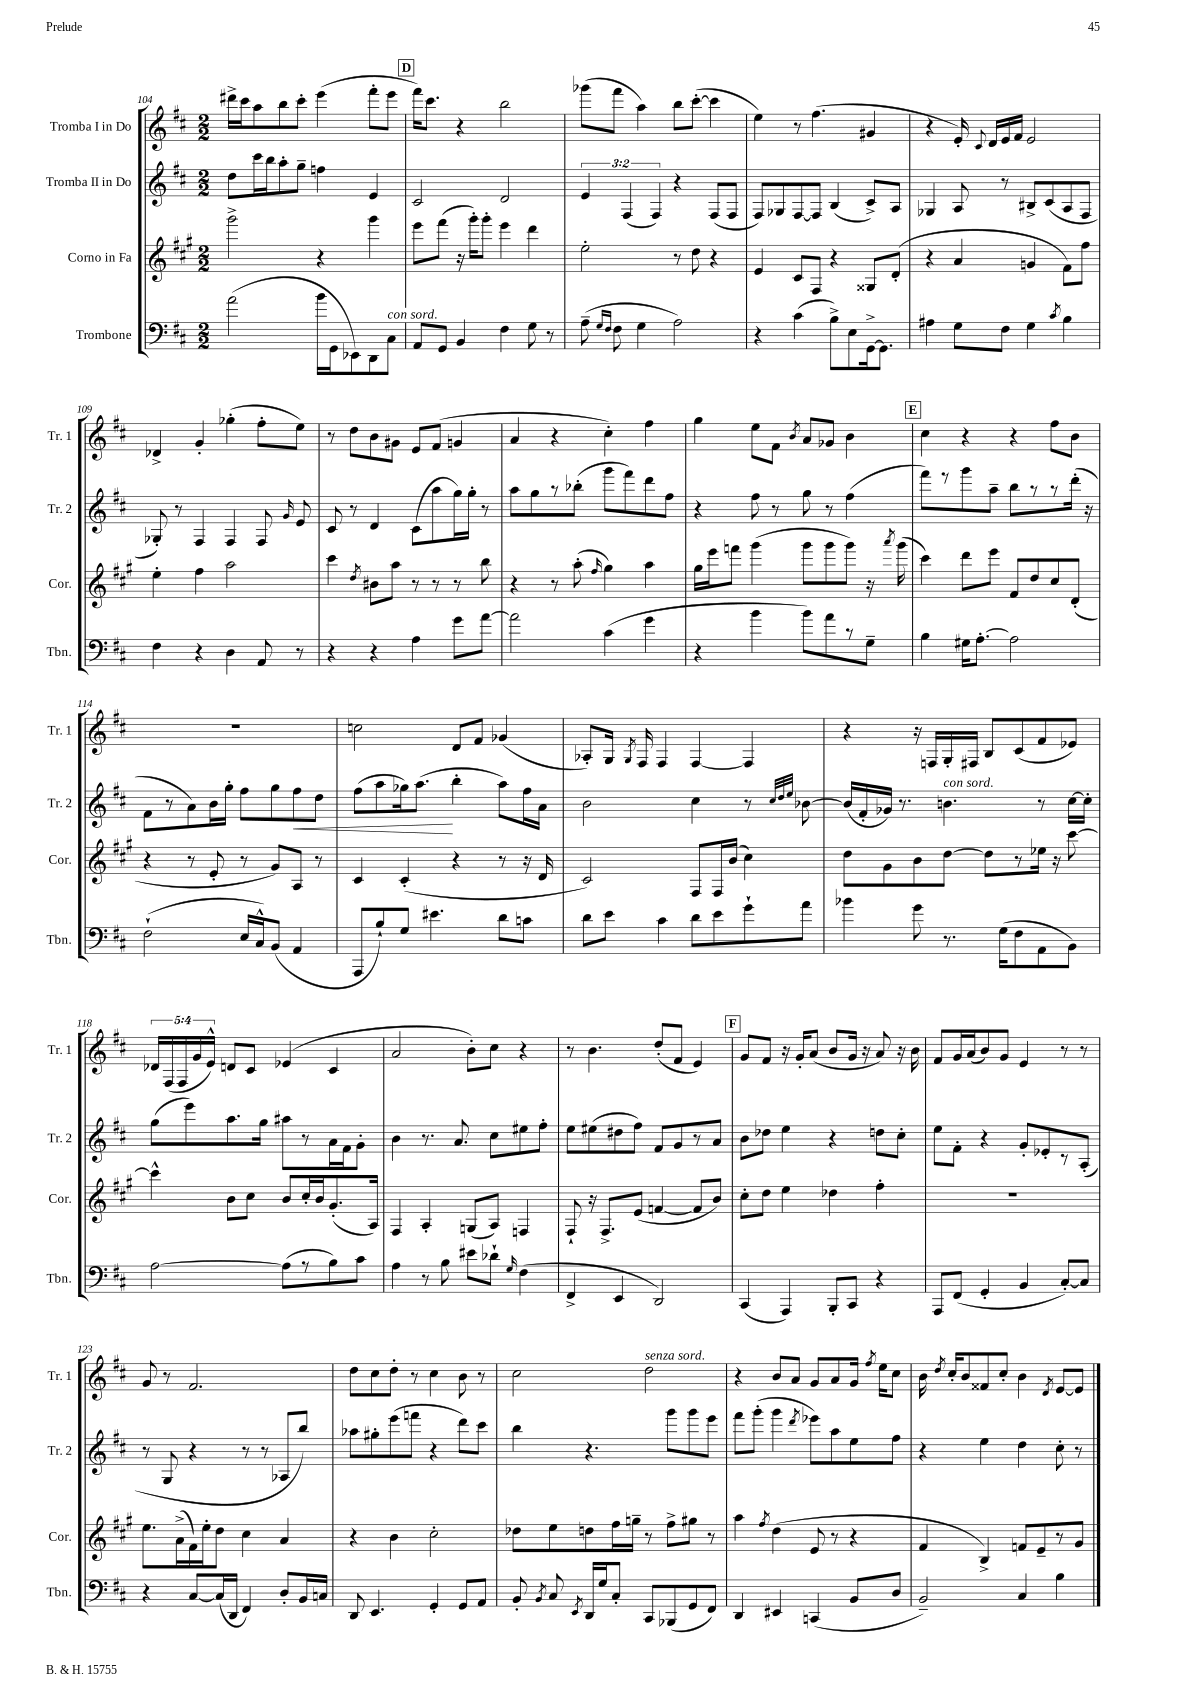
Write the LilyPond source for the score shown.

<<
\new StaffGroup <<
\new Staff = "s0" \with { instrumentName = "Tromba I in Do" shortInstrumentName = "Tr. 1" } {
    \clef treble \key d \major \numericTimeSignature \time 2/2 \override Staff.TupletNumber.text = #tuplet-number::calc-fraction-text
    \autoBeamOff dis'''16[-> cis'''16 a''8 b''8 cis'''8]-. e'''4( fis'''8[-. e'''8] |
    \mark \markup { \box "D" } fis'''16[) cis'''8.] r4 b''2 |
    ges'''8[( fis'''8] a''4) b''8[ cis'''8]~-.( cis'''4 |
    e''4) r8 fis''4.( gis'4 |
    r4 e'16-.) \appoggiatura { cis'8 } d'16[ e'16 fis'16] e'2 |
    des'4-> g'4-. ges''4-.( fis''8[-. e''8]) |
    r8 d''8[ b'8 gis'8] e'8[ fis'8]( g'4 |
    a'4 r4 cis''4-.) fis''4 |
    g''4 e''8[ fis'8] \acciaccatura { b'8 } a'8[ ges'8] b'4 |
    \mark \markup { \box "E" } cis''4 r4 r4 fis''8[ b'8] |
    R1 |
    c''2 d'8[ fis'8] ges'4( |
    aes8[-.) g16] \acciaccatura { g8 } fis16 fis4 fis4~ fis4 |
    r4 r16 f16[ g16-. fis16] b8[ cis'8( fis'8 ees'8]) |
    \tuplet 5/4 { des'16[ fis16( fis16 g'16 e'16]-^) } d'8[ cis'8] ees'4( cis'4 |
    a'2 b'8[-.) cis''8] r4 |
    r8 b'4. d''8[-.( fis'8] e'4) |
    \mark \markup { \box "F" } g'8[ fis'8] r16 g'16[-. a'8]( b'8[ g'16] r16 a'8) r16 b'16 |
    fis'8[ g'16 a'16( b'8) g'8] e'4 r8 r8 |
    g'8 r8 fis'2. |
    d''8[ cis''8 d''8]-. r8 cis''4 b'8 r8 |
    cis''2 d''2^\markup { \italic "senza sord." } |
    r4 b'8[ a'8] g'8[ a'8 g'16] \acciaccatura { fis''8 } e''16[ cis''8] |
    b'16 \acciaccatura { d''8 } cis''16[-. b'8 fisis'8 cis''8]-. b'4 \acciaccatura { d'8 } e'8[~ e'8] \bar "|." |
}
\new Staff = "s1" \with { instrumentName = "Tromba II in Do" shortInstrumentName = "Tr. 2" } {
    \clef treble \key d \major \numericTimeSignature \time 2/2 \override Staff.TupletNumber.text = #tuplet-number::calc-fraction-text
    \autoBeamOff d''8[ cis'''16 b''16 a''8-. g''8]-- f''4 e'4 |
    \mark \markup { \box "D" } cis'2 d'2 |
    \tuplet 3/2 { e'4 fis4( fis4) } r4 fis8[( fis8] |
    fis8[) ges8 fis8~ fis8] b4( cis'8[->) a8] |
    ges4 a8 r8 bis8[-> cis'8( a8 fis8] |
    ges8-.) r8 fis4 fis4 fis8 \grace { g'16 } e'8 |
    cis'8 r8 d'4 cis'8[( a''8 g''16) g''16]-. r8 |
    a''8[ g''8 r8 bes''8]-.( g'''8[ fis'''8) d'''8 fis''8] |
    r4 fis''8 r8 g''8 r8 fis''4( |
    \mark \markup { \box "E" } fis'''8[) r8 g'''8 a''8]-- b''8[ r8 r8 d'''16]-.( r16 |
    fis'8[ r8 a'8) b'16 g''16]-. fis''8[ g''8 fis''8\< d''8] |
    fis''8[( a''8 ges''16) a''8.]\!( b''4-. a''8[) fis''16 a'16] |
    b'2 cis''4 r8 \grace { cis''32[ d''32 e''32] } bes'8~ |
    bes'16[( fis'16-. ges'16]) r8. b'4.^\markup { \italic "con sord." } r8 cis''16[~ cis''16]-. |
    g''8[( e'''8) a''8. g''16] ais''8[ r8 a'16 fis'16 g'8]-. |
    b'4 r8. a'8. cis''8[ eis''8 fis''8]-. |
    e''8[ eis''8( dis''8 fis''8]) fis'8[ g'8 r8 a'8] |
    \mark \markup { \box "F" } b'8[ des''8] e''4 r4 d''8[ cis''8]-. |
    e''8[ fis'8]-. r4 g'8[-. ees'8-. r8 a8]-.( |
    r8 g8 r4 r8 r8 aes8[ b''8]) |
    aes''8[ gis''8-. e'''8( f'''8] r4 d'''8[) cis'''8] |
    b''4 r4. g'''8[ g'''8 e'''8] |
    fis'''8[ g'''8]-.( g'''4 \acciaccatura { d'''8 } ees'''8[) a''8 e''8 fis''8] |
    r4 e''4 d''4 cis''8-. r8 \bar "|." |
}
\new Staff = "s2" \with { instrumentName = "Corno in Fa" shortInstrumentName = "Cor." } {
    \clef treble \key a \major \numericTimeSignature \time 2/2
    \autoBeamOff gis'''2-> r4 gis'''4 |
    \mark \markup { \box "D" } e'''8[ fis'''8]( r16 gis'''16[-.) gis'''8]-. e'''4 d'''4 |
    e''2-. r8 d''8 r4 |
    e'4 cis'8[ fis8] r4 gisis8[ d'8]-.( |
    r4 a'4 g'4 fis'8[) fis''8] |
    e''4-. fis''4 a''2 |
    cis'''4 \acciaccatura { d''8 } bis'8[ a''8] r8 r8 r8 b''8 |
    r4 r8 a''8-.( \grace { fis''16 } gis''4) a''4 |
    gis''16[ e'''16 f'''8] gis'''4( gis'''8[ gis'''8 gis'''8]) r16 \acciaccatura { a'''8 } gis'''16( |
    \mark \markup { \box "E" } cis'''4) d'''8[ e'''8] fis'8[ d''8 cis''8 d'8]-.( |
    r4 r8 e'8-. r8 gis'8[) a8] r8 |
    cis'4 cis'4-.( r4 r8 r16 d'16 |
    cis'2) fis8[ fis16 b'16]( cis''4) |
    d''8[ gis'8 b'8 d''8]~ d''8[ r8 ees''16] r16 cis'''8~ |
    cis'''4-^ b'8[ cis''8] b'8[ cis''16-. b'16 gis'8.-.( a16]) |
    fis4 a4-. g8[( a8]) f4 |
    fis8-! r16 fis8.[-> e'8]( f'4~ f'8[ b'8]) |
    \mark \markup { \box "F" } cis''8[-. d''8] e''4 des''4 fis''4-. |
    R1 |
    e''8.[ a'16->( fis'16) e''16-. d''8] cis''4 a'4 |
    r4 b'4 cis''2-. |
    des''8[ e''8 d''8 fis''16 g''16]-- r8 fis''8[-> gis''8] r8 |
    a''4 \acciaccatura { fis''8 } d''4( e'8 r8 r4 |
    fis'4 b4->) f'8[ e'8-- r8 gis'8] \bar "|." |
}
\new Staff = "s3" \with { instrumentName = "Trombone" shortInstrumentName = "Tbn." } {
    \clef bass \key d \major \numericTimeSignature \time 2/2
    \autoBeamOff a'2( b'16[ g,16 ees,8) d,8 cis8]^\markup { \italic "con sord." } |
    \mark \markup { \box "D" } a,8[ g,8] b,4 fis4 g8 r8 |
    a8--( \grace { g16[ fis16] } fis8 g4 a2) |
    r4 cis'4( b8[->) e8 g,16~-> g,8.] |
    ais4 g8[ fis8] g4 \acciaccatura { cis'8 } b4 |
    fis4 r4 d4 a,8 r8 |
    r4 r4 a4 g'8[ a'8]~ |
    a'2 cis'4( g'4 |
    r4 b'4 b'8[) a'8 r8 g8]-- |
    \mark \markup { \box "E" } b4 gis16[ a8.]~-. a2 |
    fis2-!( e16[ cis16-^) b,8]( a,4 |
    a,,8[ b8-!) g8] eis'4. d'8[ c'8] |
    d'8[ e'8] cis'4 d'8[ e'8 g'8-! a'8] |
    bes'4 g'8 r8. g16[( fis8 a,8 b,8]) |
    a2~ a8[( r8 b8) cis'8] |
    a4 r8 b8 eis'8[ des'8]-! \grace { g16 } fis4( |
    fis,4-> e,4 d,2) |
    \mark \markup { \box "F" } cis,4( a,,4) b,,8[-. cis,8] r4 |
    a,,8[ fis,8]( g,4-. b,4 cis8[~-.) cis8] |
    r4 cis8[~ cis16( d,16] fis,4) d8[-. b,16 c16] |
    d,8 e,4. g,4-. g,8[ a,8] |
    b,8-. \acciaccatura { b,8 } cis8 \acciaccatura { e,8 } d,16[ g16 cis8]-. cis,8[ bes,,8( g,8 fis,8]) |
    d,4 eis,4 c,4( b,8[ d8] |
    b,2--) cis4 b4 \bar "|." |
}
>>
>>
\layout { \context { \Score currentBarNumber = #104 } }
